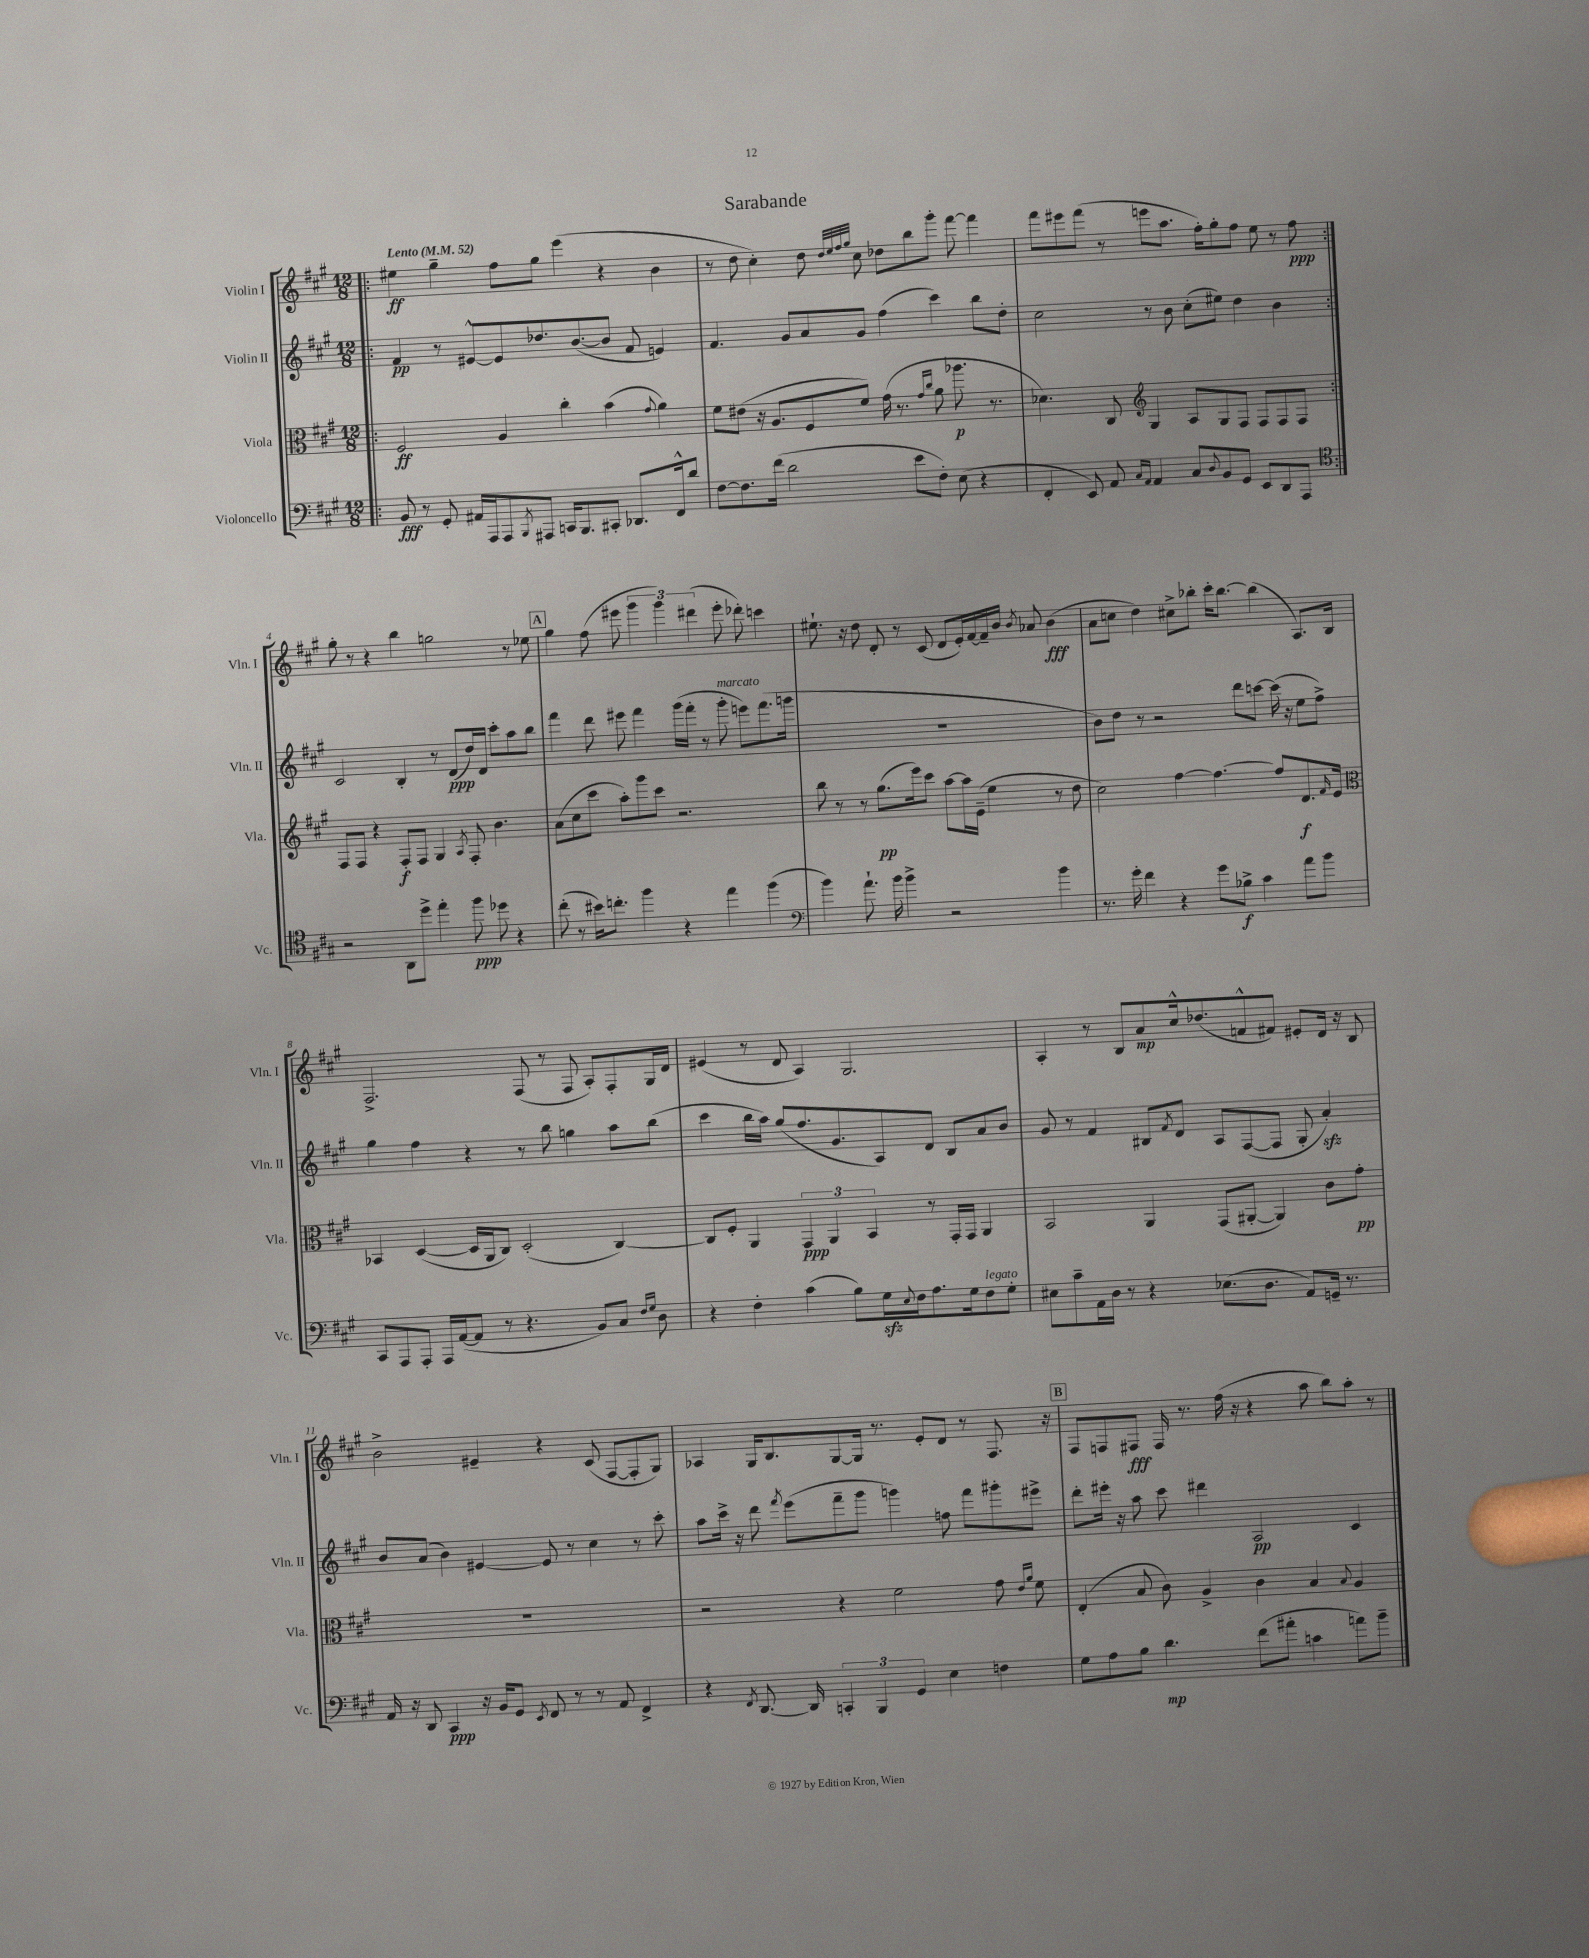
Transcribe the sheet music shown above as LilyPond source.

\header { title = "Sarabande" }
<<
\new StaffGroup <<
\new Staff = "s0" \with { instrumentName = "Violin I" shortInstrumentName = "Vln. I" } {
    \clef treble \key a \major \numericTimeSignature \time 12/8 \tempo "Lento" 4 = 52
    \repeat volta 2 { \bar ".|:" eis''4\ff gis''4-- fis''8 gis''8 e'''4( r4 b'4 |
    r8 d''8 cis''4-.) d''8 \grace { d''32 e''32 fis''32 gis''32 } cis''8 des''8 b''8 gis'''8-. fis'''8~ fis'''4 |
    fis'''8 eis'''8 fis'''8( r8 e'''8 a''8. fis''16-.) gis''8-. fis''8 e''8 r8 fis''8\ppp | }
    gis''8-. r8 r4 b''4 g''2 r8 ees''8 |
    \mark \markup { \box "A" } gis''4 fis''8( eis'''8 \tuplet 3/2 { gis'''4 gis'''4) dis'''4( } eis'''8-. des'''8-.) c'''4 |
    eis''8.-! r16 d''8 d'8-. r8 cis'8( d'8 e'16-.) fis'16~ fis'16-- b'16 \acciaccatura { b'8 } aes'8 b'4\fff( |
    a'8 c''8 d''4) cis''8-> bes''8-. cis'''16-. bes''8.~ bes''4( a8.) b16 |
    fis2.-> fis8( r8 fis8 a8-.) fis8-. gis16 d'16 |
    eis'4( r8 d'8 a4) gis2. |
    a4-. r8 b8 a'8\mp cis''16-^ des''8.( f'8-^ fis'8) eis'8-. d'16 r16 b8 |
    b'2-> eis'4-- r4 cis'8( fis8~ fis8-. gis8) |
    aes4 gis16 b8. gis8~ gis16 r8. e'8-. d'8 r8 fis8. r16 |
    \mark \markup { \box "B" } fis8 f8 fis8\fff fis16 r8. fis''16( r16 r4 a''8 b''8) a''8-. r8 \bar "|." |
}
\new Staff = "s1" \with { instrumentName = "Violin II" shortInstrumentName = "Vln. II" } {
    \clef treble \key a \major \numericTimeSignature \time 12/8
    \repeat volta 2 { \bar ".|:" fis'4\pp r8 eis'8~-^ eis'8 des''8. b'8.~( b'8 fis'8 e'4) |
    fis'4. gis'8 a'8 gis'8 fis''4( cis'''4) b''8 d''8-. |
    cis''2 r8 b'8 cis''8-.( eis''8) d''4 b'4 | }
    cis'2 b4-. r8 d'8\ppp( d''16) d'16 cis'''8-. a''8 b''8 |
    \mark \markup { \box "A" } fis'''4 d'''8 eis'''8 fis'''4 gis'''16( fis'''16-. r8 gis'''8-.^\markup { \italic "marcato" } e'''8) fis'''8.( g'''16 |
    R1. |
    b'8) d''8 r8 r2 d'''8 c'''8~ c'''16( r16 e''8 fis''8->) |
    gis''4 fis''4 r4 r8 b''8 g''4 a''8 b''8( |
    cis'''4 b''16 a''16) gis''8( fis''8. gis'8. a8) d'8 b8 a'8 b'8 |
    gis'8 r8 fis'4 bis8 \acciaccatura { fis'8 } d'8 a8 fis8~( fis8 gis8-. a'4-.\sfz) |
    b'8 a'8( b'4) eis'4~ eis'8 r8 cis''4 r8 cis'''8-. |
    a''8 cis'''16-> r16 d'''8 \acciaccatura { fis'''8 } e'''8( fis'''8-- gis'''8 g'''4) f''8 fis'''8 gis'''8-. eis'''8-> |
    \mark \markup { \box "B" } d'''8-. eis'''16-. r16 a''8 cis'''8 dis'''4 a2\pp cis'4 \bar "|." |
}
\new Staff = "s2" \with { instrumentName = "Viola" shortInstrumentName = "Vla." } {
    \clef alto \key a \major \numericTimeSignature \time 12/8
    \repeat volta 2 { \bar ".|:" fis2\ff a4 cis''4-. b'4( \appoggiatura { gis'8 } a'4) |
    fis'8 eis'8( r16 a8. fis8 fis'8) gis'16( r8. \grace { gis'16 cis''16 } a'8 aes''8.\p r8. |
    des'4.) cis8 \clef treble gis4 a8 gis8 fis8 fis8 fis8 fis8 | }
    fis8 fis8 r4 fis8-.\f fis8 gis4 \acciaccatura { a8 } fis8-. b'4. |
    \mark \markup { \box "A" } a'8( cis''8 cis'''8 a''8-.) gis'''8 cis'''8 r2. |
    b''8 r8 r8 gis''8.\pp( e'''16) cis'''8 a''8~ a''16 e'16--( e''4 r8 d''8 |
    cis''2) fis''4~ fis''4.~ fis''8 d'8.\f \grace { fis'16 } e'16 |
    \clef alto bes,4 d4~( d16 a,16 cis8) d2-.( cis4~) |
    cis8 fis8-. a,4 \tuplet 3/2 { gis,4\ppp a,4 b,4 } r8 gis,16-. gis,16 a,4 |
    b,2 a,4 gis,8( ais,8~-. ais,4) cis'8 gis'8-.\pp |
    R1. |
    r2 r4 fis'2 gis'8 \grace { e'16 a'16 } fis'8 |
    \mark \markup { \box "B" } e4-.( b8 cis'8) a4-> cis'4 b4 \appoggiatura { b8 } a4 \bar "|." |
}
\new Staff = "s3" \with { instrumentName = "Violoncello" shortInstrumentName = "Vc." } {
    \clef bass \key a \major \numericTimeSignature \time 12/8
    \repeat volta 2 { \bar ".|:" b,8\fff r8 gis,8-. ais,16 a,,16 a,,8 \acciaccatura { b,,8 } ais,,8 c,16 b,,8. cis,8-. des,8. fis,16-^ d'8 |
    fis8~ fis8. fis'16( d'2 e'8 fis8-.) e8( r4 |
    fis,4-. e,8) a,8 \grace { cis16 a,16 } a,4 cis8 \appoggiatura { d8 } b,8 gis,8 e,8 d,8 a,,8 | }
    \clef tenor r2 a,8 d''8-> e''4-. fis''8\ppp des''8 r4 |
    \mark \markup { \box "A" } cis''8-.( r8 bis'16) c''8.-. fis''4 r4 e''4 fis''4( |
    \clef bass b'4) a'8.-! b'16 b'4-> r2 b'4 |
    r8. gis'16-. fis'4 r4 gis'8 bes8->\f cis'4 a'8 b'8 |
    cis,8 a,,8 a,,8-. a,,16 a,16~( a,8 r8 r4. b,8) cis8 \grace { fis16 gis16 } d8 |
    r4 fis4-. cis'4( b8) gis16\sfz \appoggiatura { e8 } fis16 a8. gis16 fis8^\markup { \italic "legato" } gis8-. |
    eis8 cis'8-- a,16 d16 r8 r4 ees8.( d8. a,8) g,16-- r8. |
    a,16 r16 d,8 cis,4\ppp r16 b,16 gis,8 \acciaccatura { e,8 } fis,8 r8 r8 a,8 fis,4-> |
    r4 \acciaccatura { fis,8 } d,8.~ d,16 \tuplet 3/2 { c,4-. b,,4 gis,4 } e4 f4 |
    \mark \markup { \box "B" } gis8 a8 b8 d'4.\mp fis'8( ais'8-. c'4 a'8) b'8-- \bar "|." |
}
>>
>>
